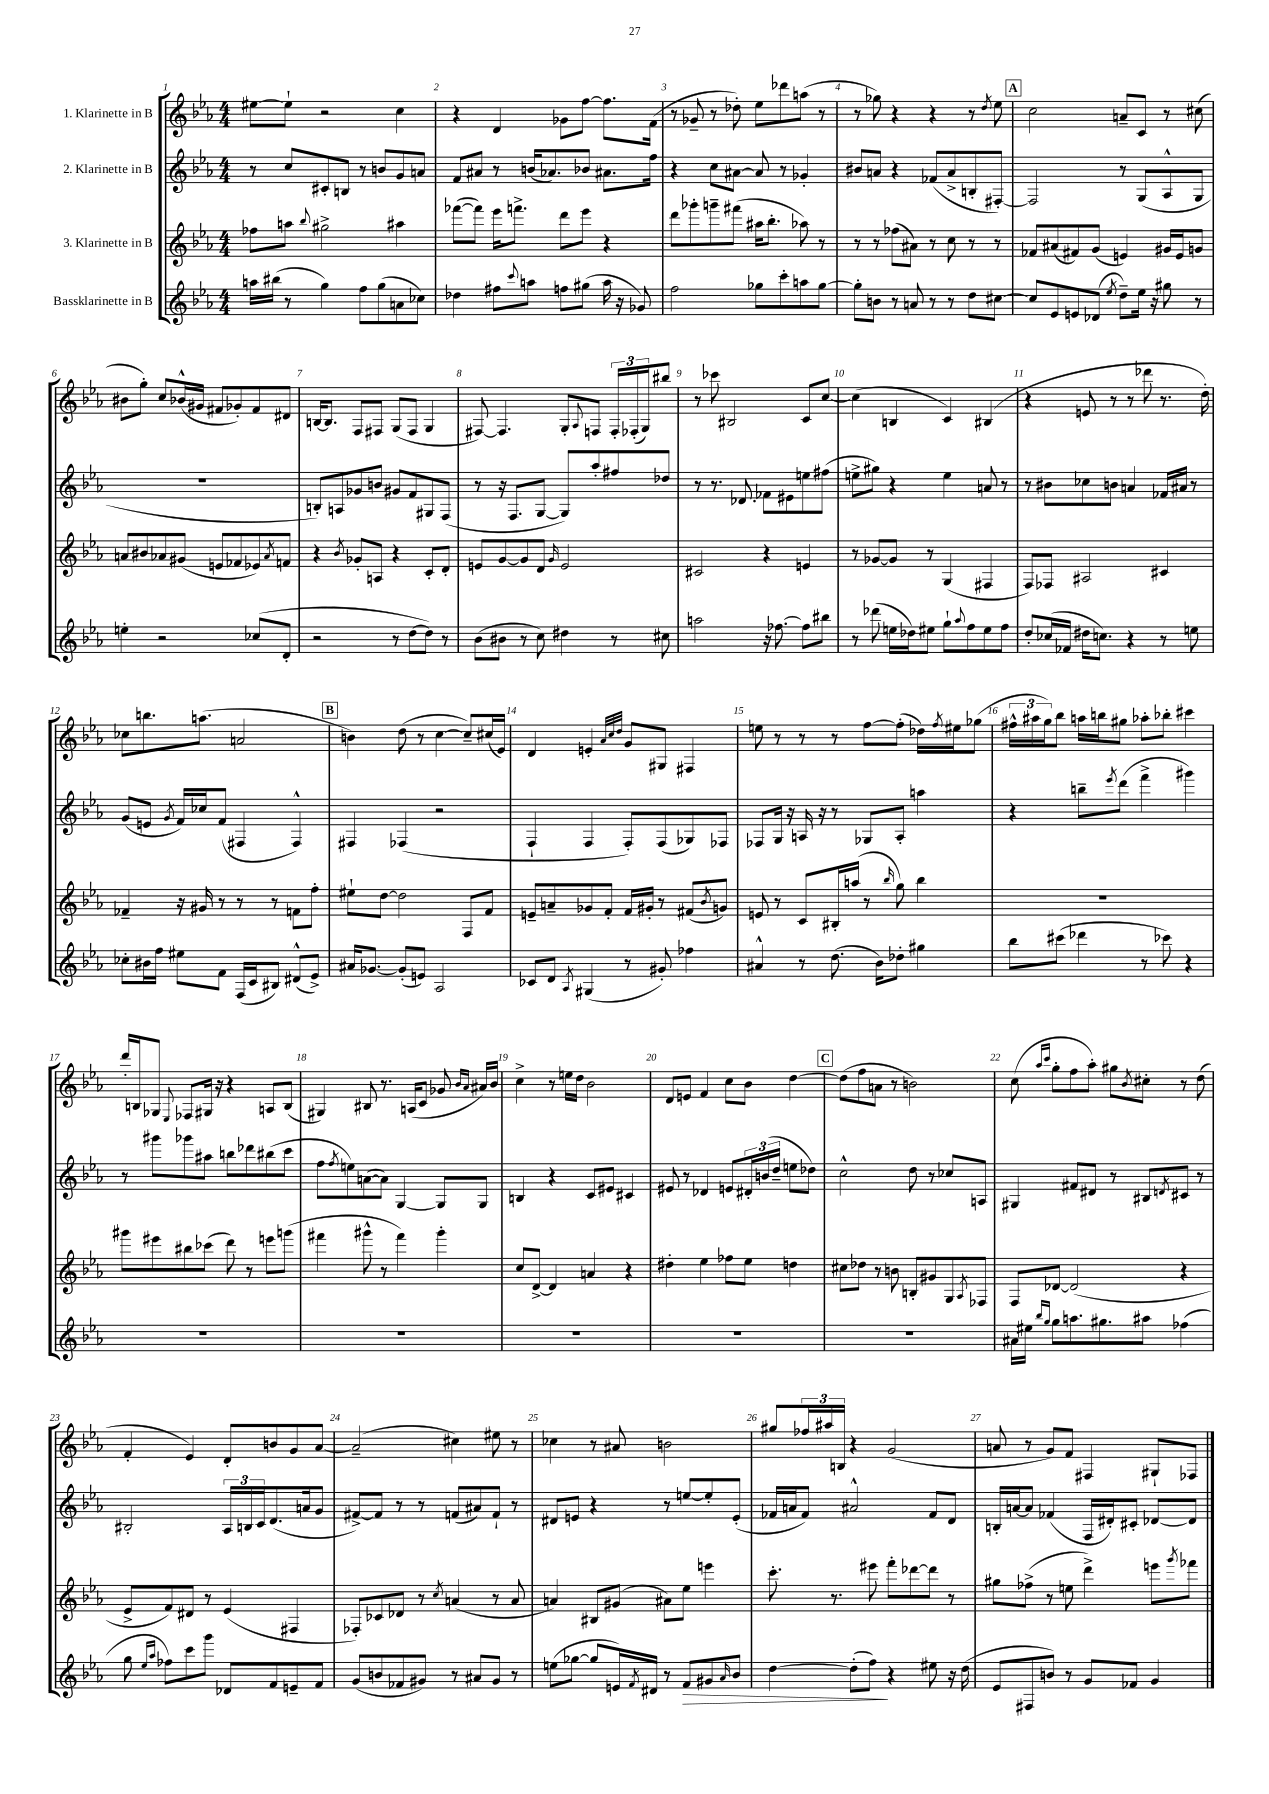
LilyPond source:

<<
\new StaffGroup <<
\new Staff = "s0" \with { instrumentName = "1. Klarinette in B" } {
    \clef treble \key ees \major \numericTimeSignature \time 4/4
    eis''8~ eis''8-! r2 c''4 |
    r4 d'4 ges'8 f''8~ f''8. f'16( |
    r8 ges'8-- r8 des''8-.) ees''8 des'''8 a''8( r8 |
    r8 ges''8) r4 r4 r8 \acciaccatura { d''8 } ees''8 |
    \mark \markup { \box "A" } c''2 a'8-- c'8 r8 cis''8( |
    bis'8 g''8-.) c''8 bes'16-^( gis'16 fis'8 ges'8-.) fis'8 dis'8 |
    b16~ b8. f8 fis8 g8( fis8 g4 |
    fis8~) fis4. g8-. \appoggiatura { aes8 } f8 \tuplet 3/2 { f16-. fes16-.( g16) } bis''8 |
    r8 ces'''8 bis2 c'8 c''8~ |
    c''4( b4 c'4) bis4( |
    r4 e'8 r8 r8 des'''8 r8. d''16-.) |
    ces''8 b''8. a''8.( a'2 |
    \mark \markup { \box "B" } b'4) d''8( r8 c''4~ c''8--) cis''16( ees'16) |
    d'4 e'4-. \grace { aes'32 c''32 d''32 } g'8 gis8 fis4 |
    e''8 r8 r8 r8 f''8~ f''8-.( des''16) \acciaccatura { f''8 } eis''16 ges''8( |
    \tuplet 3/2 { fis''16-^ ais''16 g''16) } bes''8 a''16 b''16 gis''8 aes''8-. bes''8-. cis'''4 |
    d'''16-. b16 ges8 \appoggiatura { ees8 } fes8 gis16 r16 r4 a8 b8( |
    gis4) bis8 r8. a16( c'8 ges'8 \grace { bes'16 aes'16 } ais'16) bes'16 |
    c''4-> r8 e''16 d''16 bes'2 |
    d'8 e'8 f'4 c''8 bes'8 d''4~ |
    \mark \markup { \box "C" } d''8( f''8 a'8 r8 b'2) |
    c''8( \grace { aes''16 c'''16 } g''8-. f''8 aes''8-.) gis''8 \acciaccatura { bes'8 } cis''8-. r8 d''8( |
    f'4-. ees'4) d'8-. b'8 g'8 aes'8~ |
    aes'2--( cis''4) eis''8 r8 |
    ces''4 r8 ais'8 b'2 |
    gis''8 \tuplet 3/2 { fes''16 ais''16 b16 } r4 g'2( |
    a'8 r8 g'8) f'8 fis4 gis8-! fes8 \bar "|." |
}
\new Staff = "s1" \with { instrumentName = "2. Klarinette in B" } {
    \clef treble \key ees \major \numericTimeSignature \time 4/4
    r8 c''8 cis'8-. b8 r8 b'8 g'8 a'8 |
    f'8 ais'8 r8 b'16( aes'8.) bes'8 ais'8. f''16 |
    r4 c''8 ais'8~ ais'8 r8 ges'4-. |
    bis'8 a'8 r4 fes'8( a'8-> b8-. fis8~-.) |
    \mark \markup { \box "A" } fis2 r8 g8( aes8-^ g8 |
    R1 |
    b8-.) a8 ges'8 b'8 gis'8 f'8 gis8 f8( |
    r8 r16 f8. g8~ g8) aes''8-. fis''8 des''8 |
    r8 r8. des'8. fes'8 eis'8 e''8 fis''8( |
    e''8-> gis''8) r4 e''4 a'8 r8 |
    r8 bis'8 ces''8 b'8 a'4 fes'16 ais'16 r8 |
    g'8( e'8 \acciaccatura { g'8 } f'16) ces''16 f'8( fis4 fis4-^) |
    \mark \markup { \box "B" } fis4 fes4( r2 |
    f4-! f4 f8-.) f8( ges8) fes8 |
    fes8 g16 r16 a16 r16 r8 ges8 a8-. a''4 |
    r4 b''8-- \acciaccatura { ees'''8 } d'''8( f'''4-> gis'''4) |
    r8 gis'''8 ges'''8 ais''8 b''8 des'''8 bis''8( c'''8 |
    f''8 \acciaccatura { f''8 } e''8) a'8~( a'8) g4~ g8 g8 |
    b4 r4 c'8 eis'8 cis'4 |
    eis'8 r8 des'4 e'8 \tuplet 3/2 { dis'16-. b'16( d''16-- } e''8 des''8) |
    \mark \markup { \box "C" } c''2-^ d''8 r8 ces''8 a8 |
    gis4 fis'8 dis'8 r8 bis8 \acciaccatura { d'8 } cis'8 r8 |
    bis2-. \tuplet 3/2 { aes16 b16 c'16 } d'8.( a'16 g'8 |
    fis'8~->) fis'8 r8 r8 f'8( ais'8) f'8-! r8 |
    dis'8 e'8 r4 r8 e''8~ e''8-. e'8-.( |
    fes'16 a'16 fes'8) ais'2-^ fes'8 d'8 |
    b16-. a'16~ a'8 fes'4( f16 dis'16-.) cis'8-. des'8~ des'8 \bar "|." |
}
\new Staff = "s2" \with { instrumentName = "3. Klarinette in B" } {
    \clef treble \key ees \major \numericTimeSignature \time 4/4
    fes''8 a''8 \appoggiatura { bes''8 } gis''2-> ais''4 |
    fes'''8~( fes'''8) ees'''16 f'''8.-> d'''8 ees'''8 r4 |
    d'''8 ges'''8-. g'''8-- fis'''8( ais''16 bes''8.-. aes''8) r8 |
    r8 r8 fes''8( ais'8) r8 c''8 r8 r8 |
    \mark \markup { \box "A" } fes'8 ais'8( fis'8) g'8( e'4) gis'16 e'16 g'8 |
    a'8 bis'8 aes'8 gis'8( e'8 fes'8 ees'8) \acciaccatura { aes'8 } f'8 |
    r4 \acciaccatura { bes'8 } ges'8-. a8 r4 c'8-. d'8-. |
    e'8 g'8~ g'8 d'8 \grace { g'16 } e'2 |
    cis'2 r4 e'4 |
    r8 ges'8~ ges'8 r8 g4( fis4 |
    f8) fes8 ais2 cis'4 |
    fes'4-- r16 gis'16 r8 r8 r8 f'8 f''8-. |
    \mark \markup { \box "B" } eis''8-! d''8~ d''2 f8 f'8 |
    e'8-- a'8-- ges'8 f'8-. f'16 gis'16-. r8 fis'8( \acciaccatura { bes'8 } g'8) |
    e'8 r8 c'8 bis16-. a''16( r8 \grace { bes''16 } g''8) bes''4 |
    R1 |
    gis'''8 eis'''8 bis''8 ces'''8( d'''8) r8 e'''8 g'''8( |
    fis'''4 gis'''8-^ r8 fis'''4) gis'''4-. |
    c''8 d'8~-> d'4 a'4 r4 |
    dis''4-. ees''4 fes''8 ees''8 d''4 |
    \mark \markup { \box "C" } cis''8 des''8 r8 b'8 b8-. gis'8 g8 \acciaccatura { aes8 } fes8 |
    f8 des'8~ des'2( r4 |
    ees'8-> f'8) dis'8 r8 ees'4( fis4 |
    fes8-.) ces'8 des'8 r8 \acciaccatura { c''8 } a'4( r8 a'8 |
    a'4) bis8 gis'8( ais'8) ees''8 e'''4 |
    c'''8.-. r8. eis'''8 f'''8-. des'''8~ des'''8 r8 |
    gis''8 fes''8->( r8 e''8 d'''4->) e'''8 \acciaccatura { g'''8 } fes'''8 \bar "|." |
}
\new Staff = "s3" \with { instrumentName = "Bassklarinette in B" } {
    \clef treble \key ees \major \numericTimeSignature \time 4/4
    a''16 bis''16( r8 g''4) f''8 g''8( a'8 ces''8) |
    des''4 fis''8 \appoggiatura { c'''8 } a''8 f''8 gis''8( a''16 r16 ges'8) |
    f''2 ges''8 c'''8-. a''8 ges''8~ |
    ges''8-. b'8 r8 a'8 r8 r8 d''8 cis''8~ |
    \mark \markup { \box "A" } cis''8 ees'8 e'8 des'8( \acciaccatura { ees''8 } d''8--) ees''16 r16 gis''8 r8 |
    e''4-. r2 ces''8( d'8-. |
    r2 r8 d''8~ d''8) r8 |
    bes'8( bis'8 r8 c''8) dis''4 r8 cis''8 |
    a''2 r16 fes''8.~ fes''8 bis''8 |
    r8 des'''8( e''16 des''16) eis''8 g''8-! \appoggiatura { aes''8 } f''8 eis''8 f''8 |
    d''8-. ces''16( fes'16 dis''16 c''8.) r4 r8 e''8 |
    ces''8-. bis'16 f''16 eis''8 f'8 f16( c'16 bis8) dis'8-^( ees'8->) |
    \mark \markup { \box "B" } ais'16 ges'8.~ ges'8-.( e'8) aes2 |
    ces'8 d'8 \acciaccatura { aes8 } gis4( r8 gis'8-.) fes''4 |
    ais'4-^ r8 d''8.( bes'16) des''8-. gis''4 |
    bes''8 cis'''8( des'''4 r8 ces'''8) r4 |
    R1 |
    R1 |
    R1 |
    R1 |
    \mark \markup { \box "C" } R1 |
    ais'16 eis''16 \grace { bes''16 g''16 } g''8 a''8. gis''8. ais''8 fes''4( |
    g''8 \grace { ees''16 aes''16 } fes''8) c'''8 g'''8 des'8 f'8 e'8-- f'8 |
    g'8( b'8 fes'8 gis'8) r8 ais'8 gis'8 r8 |
    e''8( ges''8~ ges''8 e'16) \acciaccatura { f'8 } dis'16 r8 f'8\> gis'8 \grace { aes'16 } bes'8 |
    d''4~ d''8-.( f''8\!) r4 eis''8 r16 d''16( |
    ees'8 fis8 b'8) r8 g'8 fes'8 g'4 \bar "|." |
}
>>
>>
\layout { \context { \Score \override BarNumber.break-visibility = ##(#f #t #t) barNumberVisibility = #all-bar-numbers-visible } }
